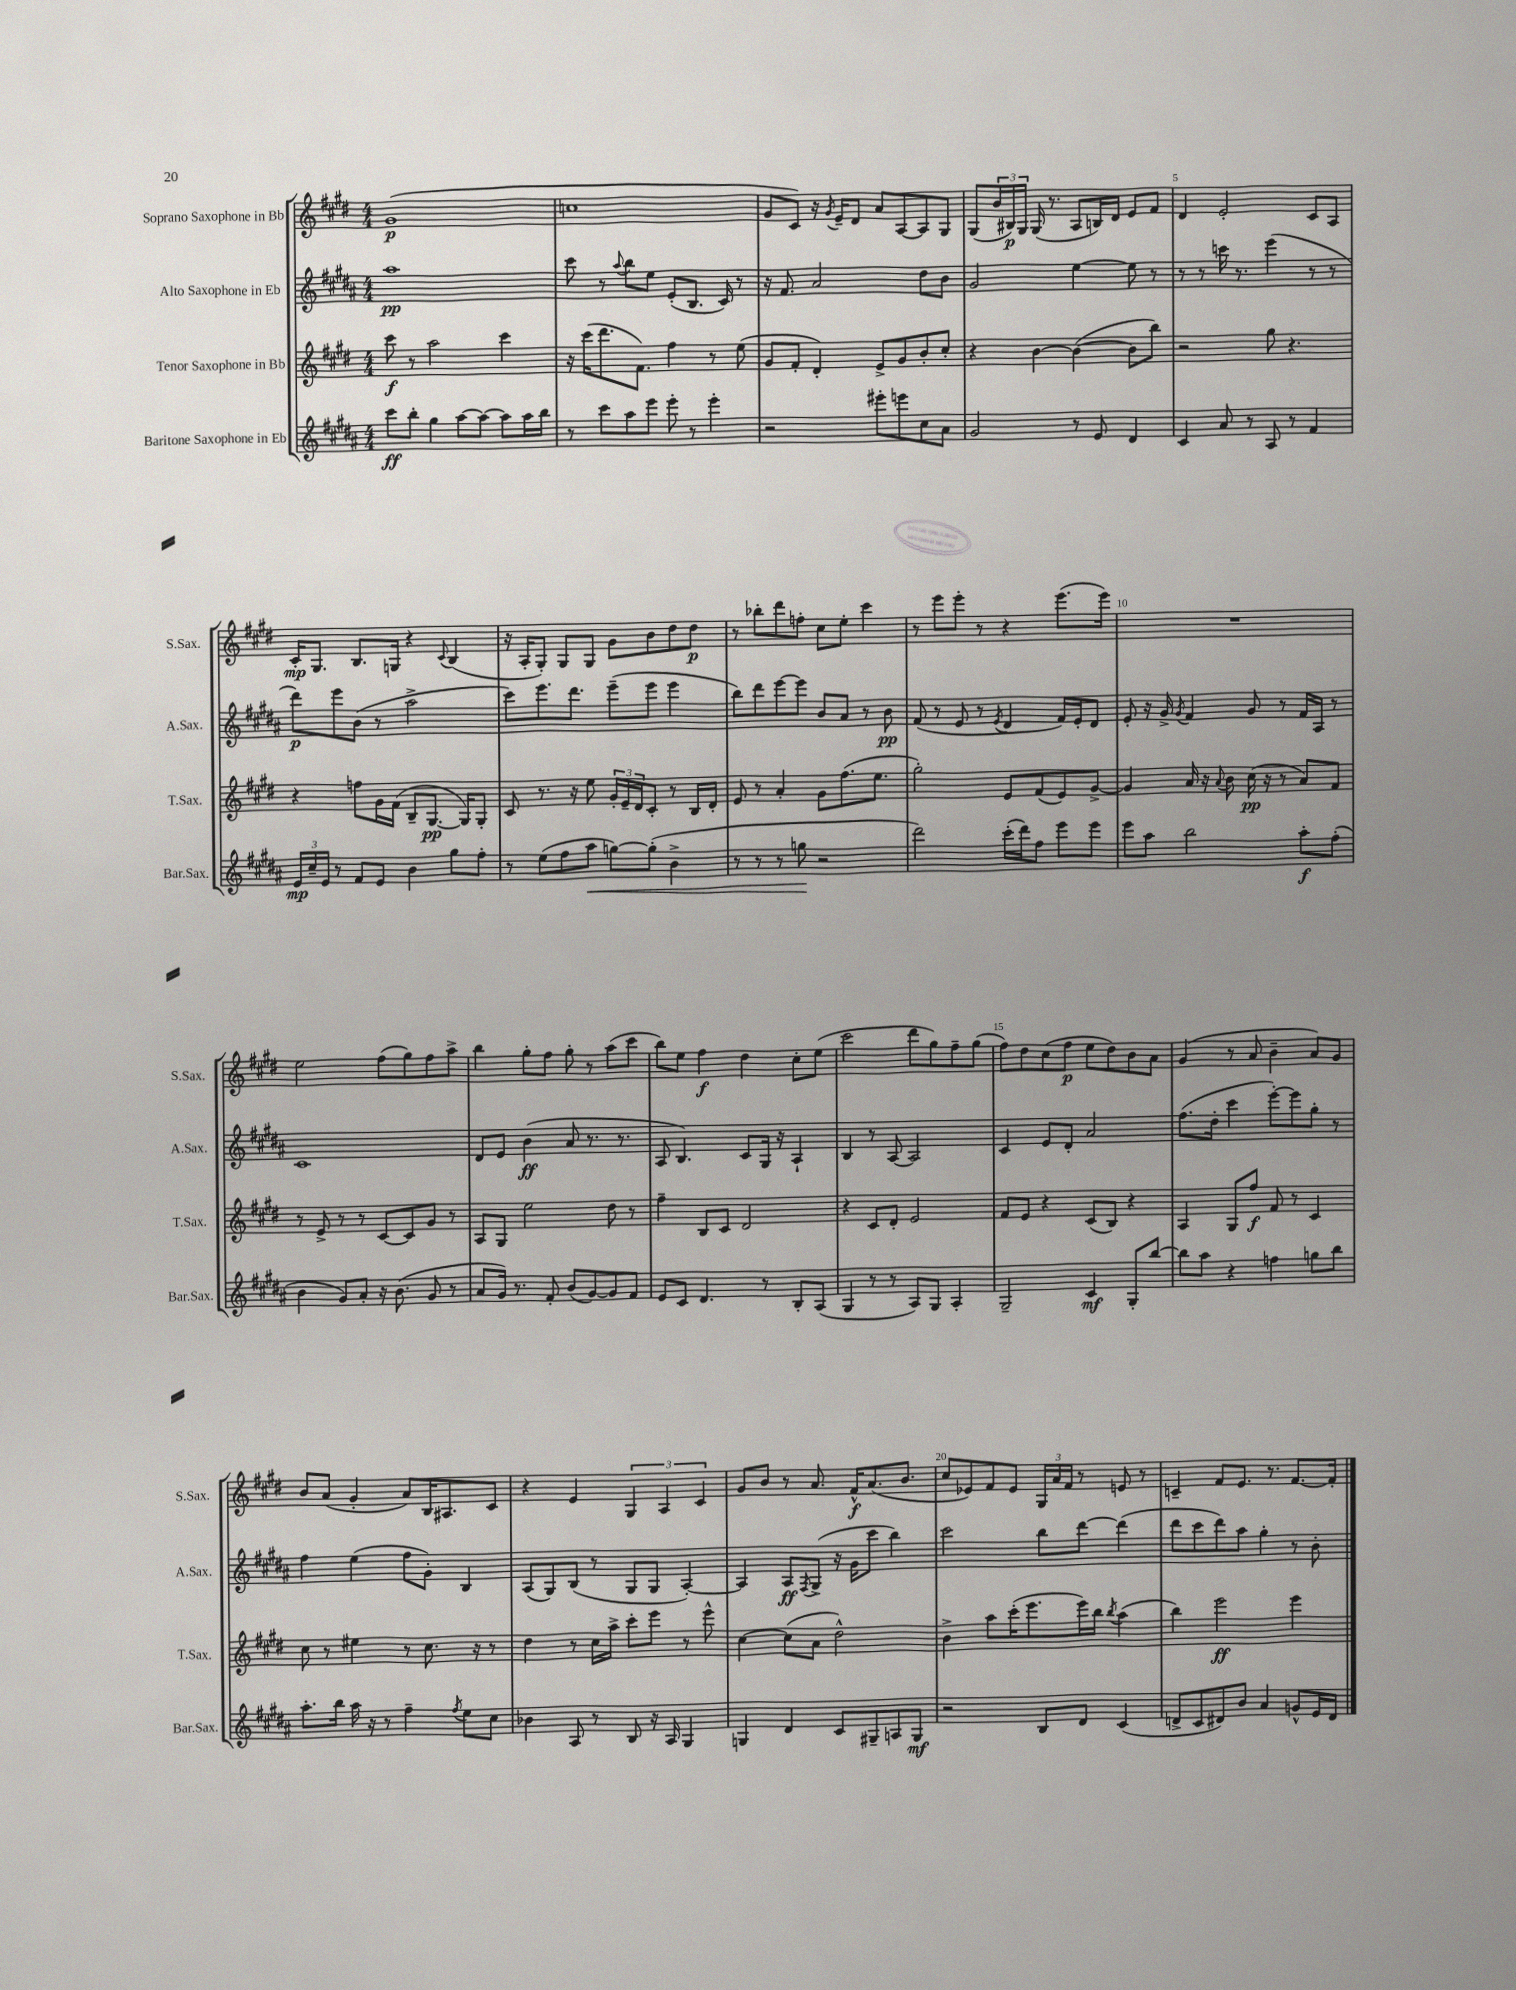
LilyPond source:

<<
\new StaffGroup <<
\new Staff = "s0" \with { instrumentName = "Soprano Saxophone in Bb" shortInstrumentName = "S.Sax." } {
    \clef treble \key e \major \numericTimeSignature \time 4/4
    gis'1\p( |
    c''1 |
    gis'8 cis'8) r16 \acciaccatura { gis'8 } e'16-- dis'8 a'8 a8~ a8 gis8 |
    gis8( \tuplet 3/2 { b'16 bis16\p) gis16 } gis16( r8. a8 b16) dis'16 e'8 fis'8 |
    dis'4 e'2-. cis'8 a8 |
    cis'16-.\mp gis8. b8. g16 r4 \appoggiatura { cis'8 } b4( |
    r16 a16-. gis8-.) gis8 gis8 gis'8 b'8 dis''8 dis''8\p |
    r8 bes''8-. dis'''8 f''8-. cis''8 e''8-. cis'''4 |
    r8 e'''8 e'''8-. r8 r4 e'''8.( e'''16) |
    R1 |
    e''2 fis''8( gis''8) fis''8 a''8-> |
    b''4 gis''8-. fis''8 gis''8-. r8 a''8( cis'''8 |
    b''8) e''8 fis''4\f dis''4 cis''8-. e''8( |
    cis'''2 dis'''8 gis''8) fis''8-- gis''8( |
    fis''8) dis''8 cis''8( fis''8\p e''8 dis''8) b'8 a'8 |
    gis'4( r8 a'8 b'4-- a'8) gis'8 |
    b'8 a'8( gis'4-. a'8) b16 ais8. cis'8 |
    r4 e'4 \tuplet 3/2 { gis4 a4 cis'4 } |
    gis'8 b'8 r8 a'8. fis'16-^\f a'8.( b'8. |
    cis''8 ees'8) fis'8 ees'8 \tuplet 3/2 { gis16 a'16 fis'16 } r8 e'8 r8 |
    c'4-- fis'8 e'8. r8. fis'8.~ fis'16-. \bar "|." |
}
\new Staff = "s1" \with { instrumentName = "Alto Saxophone in Eb" shortInstrumentName = "A.Sax." } {
    \clef treble \key b \major \numericTimeSignature \time 4/4
    ais''1\pp |
    cis'''8 r8 \appoggiatura { ais''8 } b''8 e''8 e'8-.( b8. cis'16) r8 |
    r16 fis'8. ais'2 dis''8 b'8 |
    gis'2 e''4~ e''8 r8 |
    r8 r8 c'''16 r8. e'''4( r8 r8 |
    dis'''8\p) e'''8 b'8( r8 ais''2-> |
    cis'''8) e'''8. dis'''8. e'''8--( e'''8 e'''4 |
    b''8) dis'''8 e'''8~ e'''8 b'8 ais'8 r8 b'8\pp |
    fis'8( r8 e'8 r8 \acciaccatura { e'8 } dis'4 fis'16) e'16-. dis'8 |
    e'8-. r16 gis'16-> \acciaccatura { gis'8 } fis'4 gis'8 r8 fis'16 ais16 r8 |
    cis'1 |
    dis'8 e'8 b'4\ff( ais'8 r8. r8. |
    ais8 b4.) cis'8 gis16 r16 ais4-! |
    b4 r8 ais8~ ais2 |
    cis'4 e'8 dis'8-. ais'2 |
    fis''8.( dis''16-. cis'''4 e'''8~-.) e'''8 gis''8-. r8 |
    fis''4 e''4( fis''8 gis'8-.) b4 |
    ais8( gis8) b8( r8 gis8 gis8 ais4~-.) |
    ais4 ais8\ff \acciaccatura { fis8 } gis8->( r16 gis'16 cis'''8 b''4) |
    cis'''2 b''8 dis'''8~ dis'''4( |
    dis'''8 cis'''8 dis'''8) ais''8 gis''4-. r8 b'8-. \bar "|." |
}
\new Staff = "s2" \with { instrumentName = "Tenor Saxophone in Bb" shortInstrumentName = "T.Sax." } {
    \clef treble \key e \major \numericTimeSignature \time 4/4
    cis'''8\f r8 a''2 cis'''4 |
    r16 cis'''16( dis'''8. fis'8.) fis''4 r8 e''8( |
    gis'8 fis'8-. dis'4-.) e'8-> gis'8 b'8-. cis''8-. |
    r4 b'4~ b'4~( b'8 b''8) |
    r2 gis''8 r4. |
    r4 f''8 gis'16 fis'16( b8-- gis8.~\pp gis16) gis8-. |
    cis'8 r8. r16 e''8 \tuplet 3/2 { gis'16-. e'16-- dis'16 } cis'8-. r8 b16 dis'16-. |
    e'8 r8 a'4-. gis'8 fis''8.( e''8. |
    gis''2-.) e'8 fis'8( e'8) gis'8~-> |
    gis'4 a'16 r16 \appoggiatura { a'8 } b'8 cis''16\pp( r16 r8 a'8) fis'8 |
    r8 e'8-> r8 r8 cis'8~ cis'8 gis'8 r8 |
    a8 gis8 e''2 dis''8 r8 |
    fis''4-- b8 cis'8 dis'2 |
    r4 cis'8 dis'8-. e'2 |
    fis'8 e'8 r4 cis'8( b8) r4 |
    a4 gis8 fis''8\f fis'8 r8 cis'4 |
    cis''8 r8 eis''4 r8 cis''8. r16 r8 |
    dis''4 r8 cis''16 a''16-> cis'''8-. e'''8 r8 e'''8-^ |
    cis''4~ cis''8( a'8 dis''2-^) |
    b'4-> a''8 cis'''16-.( e'''8. e'''16) b''16 \acciaccatura { b''8 } a''4( |
    b''4) e'''2\ff e'''4 \bar "|." |
}
\new Staff = "s3" \with { instrumentName = "Baritone Saxophone in Eb" shortInstrumentName = "Bar.Sax." } {
    \clef treble \key b \major \numericTimeSignature \time 4/4
    cis'''8\ff b''8-. gis''4 ais''8~ ais''8~ ais''8 ais''16 b''16 |
    r8 cis'''8 ais''8 e'''8 e'''8-. r8 e'''4-. |
    r2 eis'''8-. e'''8 cis''8 ais'8 |
    gis'2 r8 e'8 dis'4 |
    cis'4 ais'8 r8 ais8 r8 fis'4 |
    \tuplet 3/2 { e'16\mp cis''16-- e'16 } r8 fis'8 e'8 b'4 gis''8 fis''8-. |
    r8 e''8( fis''8 ais''8\< g''8~) g''8-.( b'4-> |
    r8 r8 r8 g''8\! r2 |
    dis'''2) cis'''16-.( dis'''16) fis''8 e'''8 e'''8 |
    e'''8 ais''8 b''2 ais''8-.\f fis''8-.( |
    b'4 gis'8) ais'8-. r16 b'8.( gis'8 r8 |
    ais'8 gis'16) r8. fis'8-. b'8( gis'8~) gis'8 fis'8 |
    e'8 cis'8 dis'4. r8 b8-. ais8( |
    gis4 r8 r8 ais8) gis8 ais4-. |
    gis2-- cis'4\mf gis8-. b''8~ |
    b''8 ais''8 r4 f''4 g''8 b''8 |
    ais''8.-. b''16 ais''16 r16 r8 fis''4-- \acciaccatura { fis''8 } e''8 cis''8 |
    bes'4 ais8 r8 b8 r16 ais16 gis4 |
    g4 dis'4 cis'8 gis8-- a8 gis8\mf |
    r2 b8 dis'8 cis'4( |
    d'8-> cis'8 dis'8) b'8 ais'4 g'8-^ e'16 dis'16 \bar "|." |
}
>>
>>
\layout { \context { \Score \override BarNumber.break-visibility = ##(#f #t #t) barNumberVisibility = #(every-nth-bar-number-visible 5) } }
